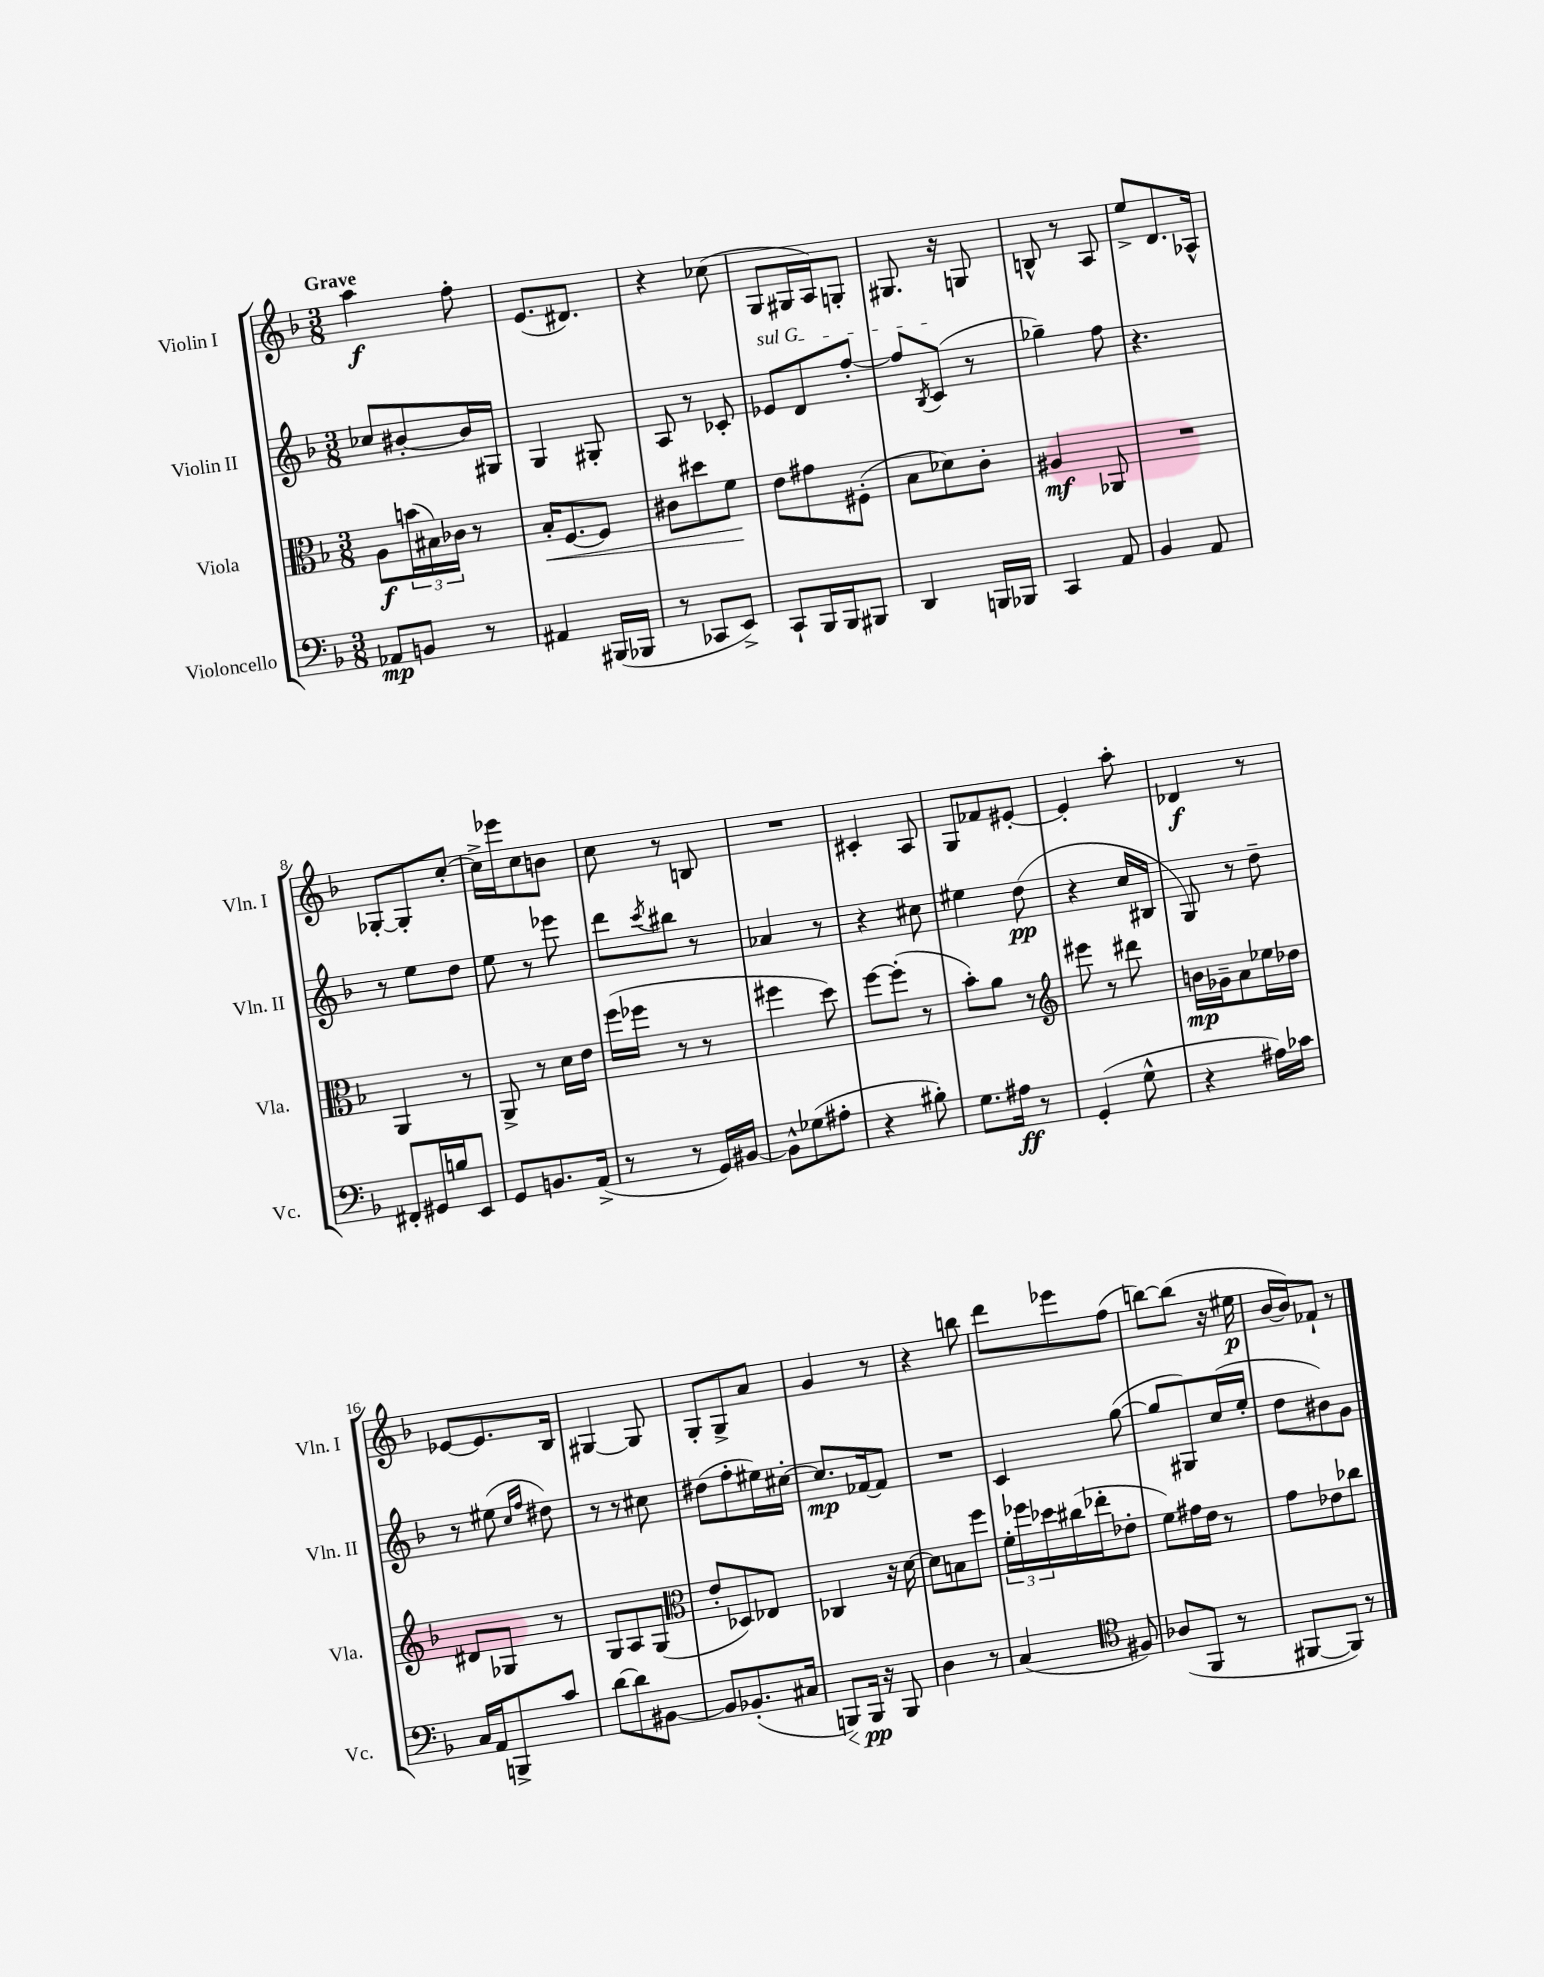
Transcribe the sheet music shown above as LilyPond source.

<<
\new StaffGroup <<
\new Staff = "s0" \with { instrumentName = "Violin I" shortInstrumentName = "Vln. I" } {
    \clef treble \key f \major \numericTimeSignature \time 3/8 \tempo "Grave"
    a''4\f f''8-. |
    e'8.( dis'8.) |
    r4 ces''8( |
    g8 gis16 a16) g8-. |
    gis8. r16 g8 |
    b8-^ r8 a8 |
    e''8-> d'8. aes16-^ |
    ges8~-. ges8-. c''8~-. |
    c''16-> ees'''16 c''8 b'8 |
    c''8 r8 b8 |
    R4. |
    cis'4-. a8 |
    g8 fes'8 eis'8~-. |
    eis'4-. a''8-. |
    des'4\f r8 |
    ees'8~ ees'8. bes16 |
    gis4~ gis8 |
    g8-. g8-> a'8 |
    g'4 r8 |
    r4 b''8 |
    d'''8 ees'''8 f''8( |
    b''8~) b''8( r16 eis''16\p |
    bes'16~ bes'16) fes'8-! r8 \bar "|." |
}
\new Staff = "s1" \with { instrumentName = "Violin II" shortInstrumentName = "Vln. II" } {
    \clef treble \key f \major \numericTimeSignature \time 3/8
    ces''8 bis'8~-. bis'16 gis16 |
    g4 gis8-. |
    a8 r8 ces'8-. |
    \once \override TextSpanner.bound-details.left.text = \markup { \italic "sul G" } ees'8\startTextSpan d'8 f''8~-. |
    f''8 \acciaccatura { bes8 } c'8\stopTextSpan( r8 |
    ges''4--) f''8 |
    r4. |
    r8 e''8 d''8 |
    e''8 r8 ees'''8 |
    d'''8 \acciaccatura { c'''8 } bis''8 r8 |
    aes'4 r8 |
    r4 cis''8 |
    eis''4 d''8\pp( |
    r4 c''16 bis16 |
    g8) r8 d''8-- |
    r8 eis''8( \grace { c''16 f''16 } dis''8) |
    r8 r8 cis''8 |
    dis''8( f''8-. eis''16) cis''16~-. |
    cis''8.\mp fes'16~ fes'8 |
    R4. |
    c'4 g''8~( |
    g''8 gis8) c''16( e''16-. |
    d''8 bis'8) g'8 \bar "|." |
}
\new Staff = "s2" \with { instrumentName = "Viola" shortInstrumentName = "Vla." } {
    \clef alto \key f \major \numericTimeSignature \time 3/8
    a8\f \tuplet 3/2 { b'16( bis16) ces'16 } r8 |
    bes16-.\< f8.~ f8 |
    cis'8 dis''8 f'8\! |
    e'8 gis'8 fis8-.( |
    bes8 des'8) c'8-. |
    ais4\mf aes,8 |
    R4. |
    a,4 r8 |
    a,8-> r8 d'16 e'16 |
    f''16( fes''16 r8 r8 |
    fis''4 d''8) |
    f''8~ f''8-.( r8 |
    bes'8-.) a'8 r8 |
    \clef treble eis'''8 r8 dis'''8 |
    b'16\mp ges'16-- a'8 ees''16 des''16 |
    dis'8 ges8 r8 |
    g8 a8 g8( |
    \clef alto e'8-. des8) ees8 |
    ces4 r16 d'16~ |
    d'8 b8 f''8 |
    \tuplet 3/2 { f'16-. fes''16 des''16 } cis''16( ees''16-. ees'8-. |
    f'8) gis'16 e'16 r8 |
    g'8 ees'8 ces''8 \bar "|." |
}
\new Staff = "s3" \with { instrumentName = "Violoncello" shortInstrumentName = "Vc." } {
    \clef bass \key f \major \numericTimeSignature \time 3/8
    aes,8\mp b,8 r8 |
    ais,4 bis,,16( bes,,16 |
    r8 ces,8 e,8->) |
    c,8-! bes,,16 bes,,16 bis,,8 |
    d,4 b,,16 bes,,16 |
    c,4 a,8 |
    bes,4 a,8 |
    fis,8-. gis,16 b16 e,8 |
    g,8 b,8. a,16->( |
    r8 r8 g,16) bis,16~ |
    bis,8-^ ges8( ais8-. |
    r4 bis8-.) |
    g8. ais16\ff r8 |
    g,4-.( g8-^ |
    r4 ais16) ces'16 |
    c16 a,16 b,,8-> c'8 |
    d'8~ d'8 bis,8~ |
    bis,8 bes,8.-.( cis16 |
    b,,8\<) b,,16\pp\! r16 b,,8 |
    d4 r8 |
    c4( \clef tenor fis8) |
    aes8( f,8 r8 |
    fis,8~ fis,8) r8 \bar "|." |
}
>>
>>
